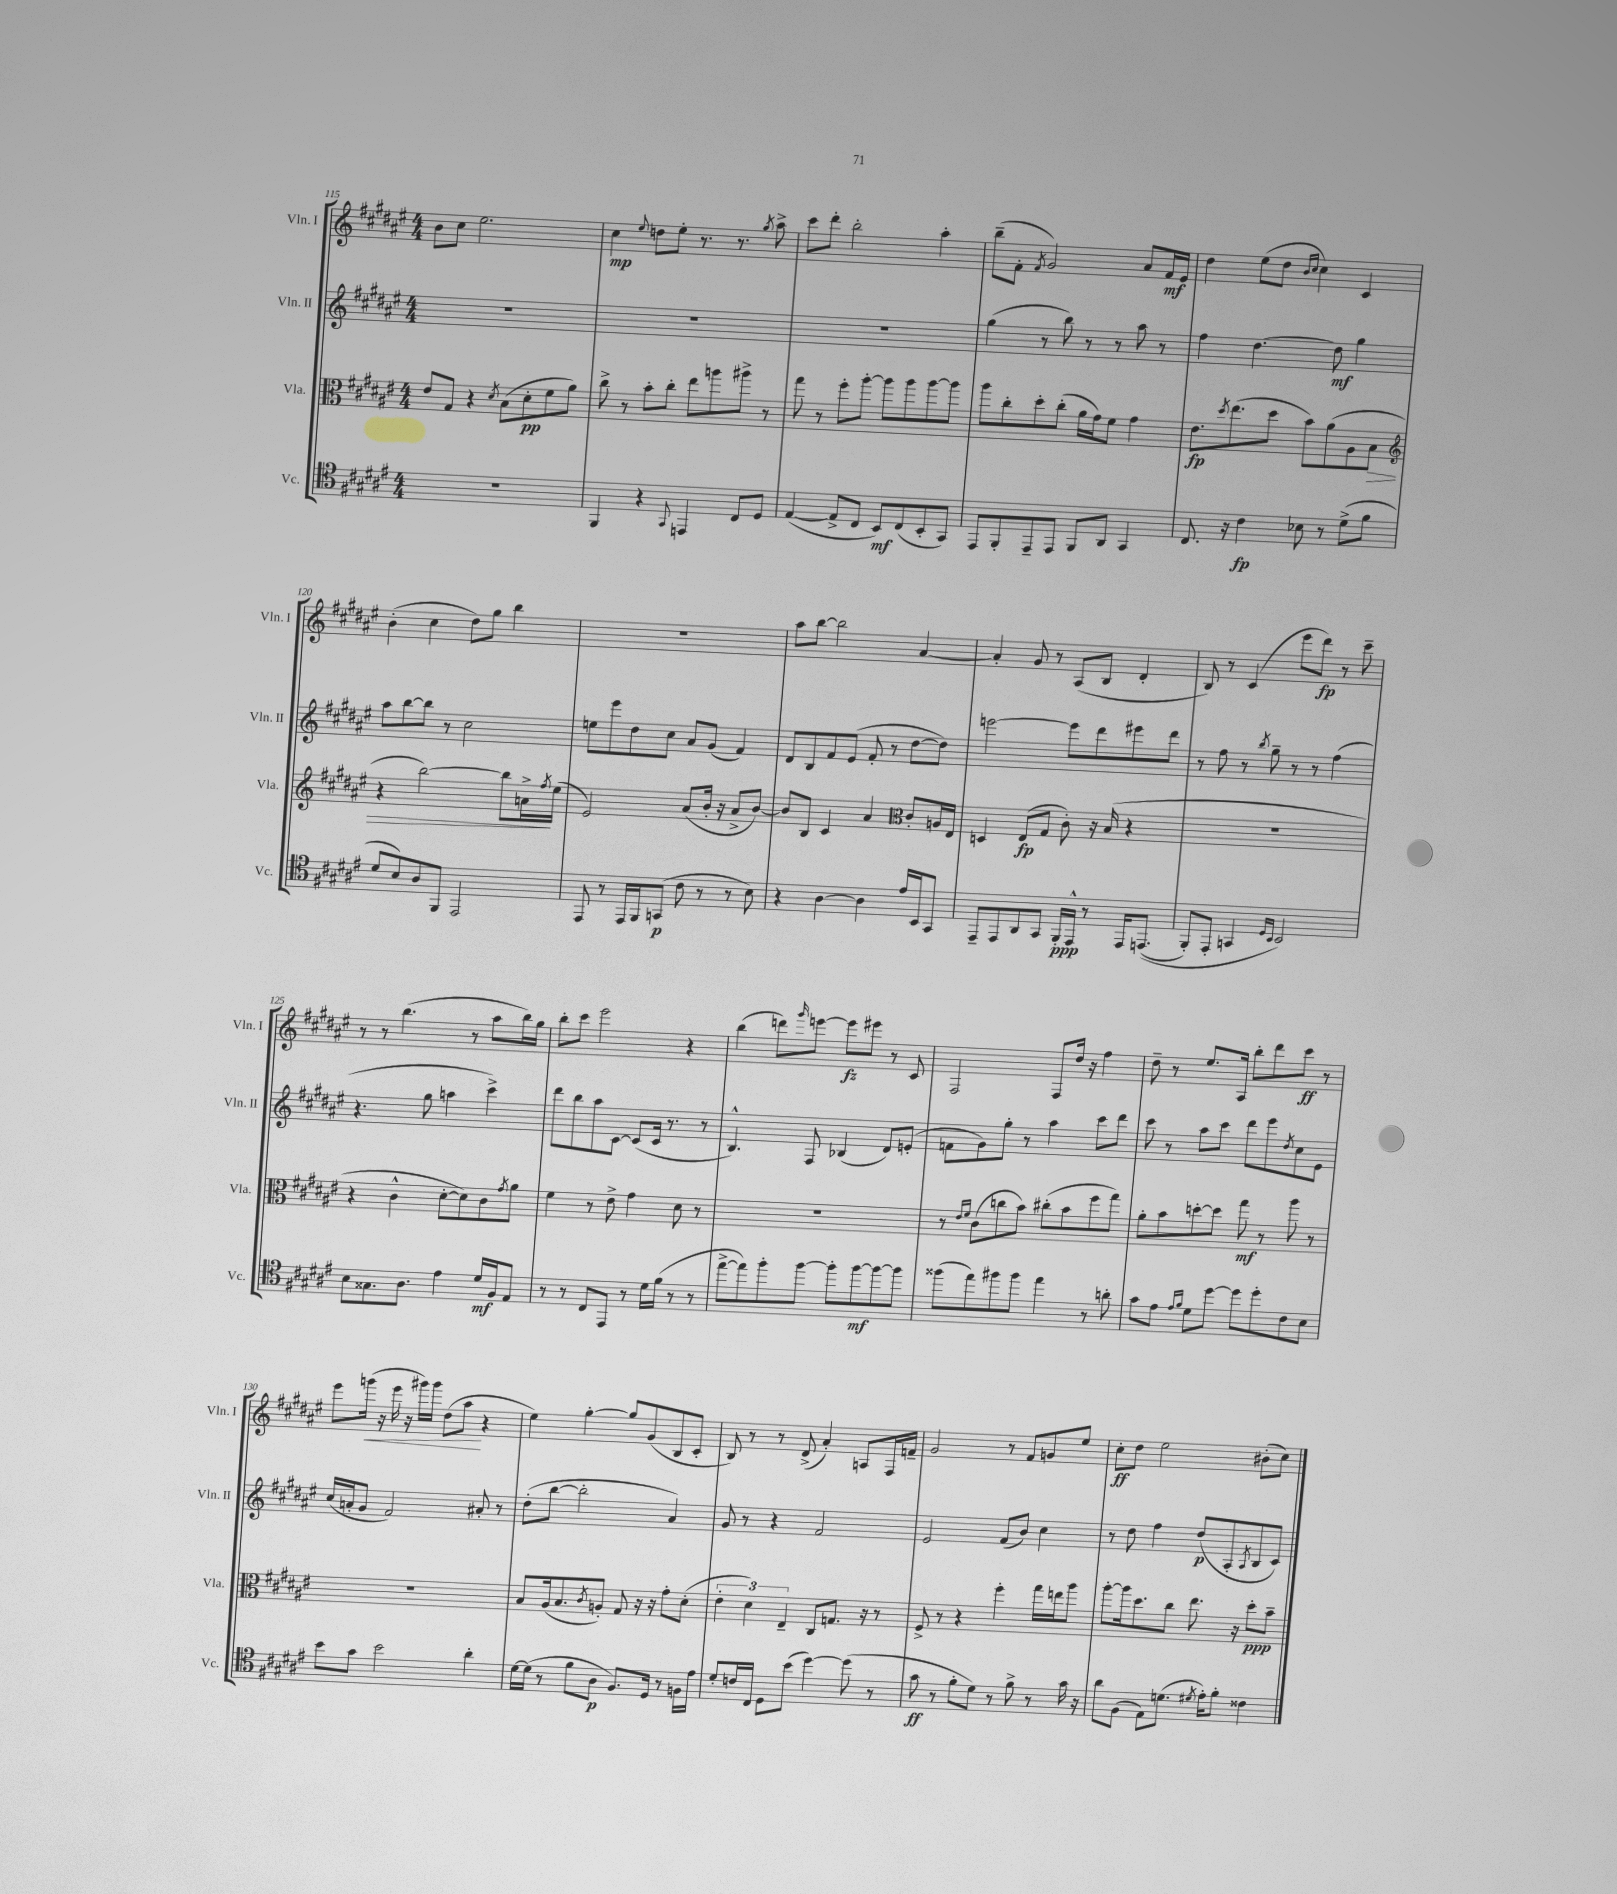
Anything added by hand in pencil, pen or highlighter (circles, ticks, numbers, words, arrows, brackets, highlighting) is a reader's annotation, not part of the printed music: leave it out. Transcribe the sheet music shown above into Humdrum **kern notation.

**kern	**kern	**kern	**kern
*staff4	*staff3	*staff2	*staff1
*clefC4	*clefC3	*clefG2	*clefG2
*k[f#c#g#d#a#e#]	*k[f#c#g#d#a#e#]	*k[f#c#g#d#a#e#]	*k[f#c#g#d#a#e#]
*M4/4	*M4/4	*M4/4	*M4/4
1r	8e#/L	1r	8b\L
.	8G#/J	.	8cc#\J
.	4r	.	2.ee#\
.	8qd#/	.	.
.	(8B\L	.	.
.	8d#'\	.	.
.	8f#\	.	.
.	8a#\J)	.	.
=	=	=	=
4FF#/	8cc#^\	1r	4cc#\
.	8r	.	.
.	.	.	8qqee#/
4r	8b'\L	.	8dd\L
.	8cc#'\J	.	8ee#'\J
8qqGG#/	.	.	.
4EE/	8ee#\L	.	8.r
.	8aa\	.	.
.	.	.	8.r
8C#/L	8aa#^\J	.	.
.	.	.	8qgg#/
8D#/J	8r	.	8aa#^\
=	=	=	=
([4E#/	8gg#\	1r	8ccc#\L
.	8r	.	8ddd#'\J
8E#^/]L	8ff#'\L	.	2bb'\
8C#/J	[8aa#'\J	.	.
8BB/L)	8aa#\]L	.	.
(8C#/	8aa#\	.	.
8BB'/	[8aa#\	.	4aa#'\
8GG#/J)	8aa#\]J	.	.
=	=	=	=
8EE#/L	8aa#\L	(4gg#\	(8bb~\L
8FF#'/	8cc#'\	.	8f#'\J
.	.	.	8qf#/
8EE#~/	8dd#'\	8r	2g#/)
8EE#/J	(8cc#'\J	8bb\)	.
8FF#/L	16a#\LL	8r	.
.	16g#\J)	.	.
8AA#/J	8f#\J	8r	.
4GG#/	4g#\	8aa#\	8a#/L
.	.	8r	16f#/L
.	.	.	16e#/JJ
=	=	=	=
8.C#/	8.e#\L	4ff#\	4dd#\
.	8qdd#/	.	.
16r	(8.ee#\	.	.
4c#\	.	[4.dd#\	(8ee#\L
.	8dd#\J	.	8dd#\J
.	.	.	16qqb/LL
.	.	.	16qqcc#/JJ
8B-\	8b\L)	.	4cc#\)
8r	(8a#\	8dd#\]	.
(8d#^\L	8A#\	4gg#\	4c#/
8f#\J	8B\J	.	.
=	=	=	=
*	*clefG2	*	*
8d#/L	4r	8aa#\L	(4b'\
8B/)	.	[8bb\	.
8A#/	[2bb\)	8bb\]J	4cc#\
8FF#/J	.	8r	.
2EE#/	.	2cc#\	8dd#\L)
.	.	.	8gg#\J
.	8bb\]L	.	4bb\
.	16a^\L	.	.
.	8qff#/	.	.
.	(16ee#\JJ	.	.
=	=	=	=
8EE#/	2e#/)	8ee\L	1r
8r	.	8eee#\	.
16EE#/LL	.	8dd#\	.
16FF#/J	.	.	.
(8GG/J	.	8cc#\J	.
8c#\	(8a#/L	8a#/L	.
8r	16b'/Jk	(8g#/J	.
.	16r	.	.
8r	8a#^/L	4f#/)	.
8B\)	[8b/J)	.	.
=	=	=	=
4r	8b/]L	8d#/L	8aa#\L
.	8B/J	8B/	[8bb\J
[4A#\	4c#/	8f#/	2bb\]
.	.	(8e#/J	.
4A#\]	4a#/	8f#'/	.
.	.	8r	.
*	*clefC3	*	*
16e#/LL	8c#'/L	[8dd#\L	[4a#/
16BB/J	.	.	.
8GG#/J	16A/L	8dd#\]J)	.
.	16E#/JJ	.	.
=	=	=	=
8EE#~/L	4D/	[2eee\	4a#'/]
8EE#/	.	.	.
8AA#/	(8E#/L	.	8g#/
8GG#/J	8G#/J	.	8r
16FF#'/LL	8c#'\)	8eee\]L	(8A#/L
16EE#^^/JJ	.	.	.
8r	16r	8ddd#\	8B/J
.	(16B/	.	.
16EE#/LK	4r	8eee#\	4d#'/
&((8.EE/J	.	.	.
.	.	8ddd#\J	.
=	=	=	=
8FF#'/L)	1r	8r	8B/)
8EE#'/J	.	8ff#\	8r
4GG/	.	8r	(4c#/
.	.	8qbb/	.
.	.	8gg#~\	.
16qqD#/LL	.	.	.
16qqBB/JJ	.	.	.
2BB/&)	.	8r	8eee#\L
.	.	8r	8ddd#\J)
.	.	(4ff#\	8r
.	.	.	8ccc#~\
=	=	=	=
8B\L	4r	4.r	8r
8.G##\	.	.	8r
.	4c#^^\	.	(4.bb\
8.A#\J	.	.	.
.	.	8gg#\	.
4e#\	[8d#'\L	4aa\	.
.	8d#\])	.	8r
16d#/LL	8c#\	4ccc#^\)	8aa#\L
16F#/J	.	.	.
.	8qg#/	.	.
8E#/J	8a#\J	.	16bb\L)
.	.	.	16gg#\JJ
=	=	=	=
8r	4f#\	8ddd#\L	8bb'\L
8r	.	8bb\	8ccc#\J
8C#/L	8r	8aa#\	2eee#\
8EE#/J	8e#^\	[8c#\J	.
8r	4g#\	(8c#/]L	.
16d#\LL	.	16c#/Jk	.
(16f#\JJ	.	8.r	.
8r	8d#\	.	4r
8r	8r	8r	.
=	=	=	=
[8ee#^\L	1r	4.B^^/)	(4bb\
8ee#\])	.	.	.
8ff#'\	.	.	8ddd\L)
.	.	.	16qqggg#/
[8ff#\J	.	8F#/	[8eee\J
8ff#'\]L	.	(4B-/	8eee\]L
[8ff#\	.	.	8eee#\J
8ff#\_	.	8d#/L)	8r
8ff#\]J	.	(8e'/J	8c#/
=	=	=	=
(8ff##\L	8r	8f\L	2F#/
.	16qqe#/LL	.	.
.	16qqf#/JJ	.	.
8ee#\)	(8c#\L	8g#\)	.
8ff#\	8cc\	8gg#'\J	.
8ff#\J	8b\J)	8r	.
4ee#\	(8cc#'\L	4aa#\	8F#/L
.	8b\	.	16dd#/Jk
.	.	.	16r
8r	8ff#\	8ccc#\L	4ff#\
8a'\	8gg#\J)	8ddd#\J	.
=	=	=	=
8g#\L	8a#'\L	8ccc#\	8dd#~\
8e#\J	8b\	8r	8r
16qqe#/LL	.	.	.
16qqf#/JJ	.	.	.
8d#\L	[8dd'\	8aa#\L	8.ee#/L
[8dd#\J	8dd\]J	8ccc#\J	.
.	.	.	16A#/Jk
8dd#\]L	8gg#\	8ddd#\L	8bb'\L
8dd#'\	8r	8eee#\	8ddd#\
.	.	8qdd#/	.
8c#\	8aa#\	8cc#\	8ccc#\J
8B\J	8r	8e#\J	8r
=	=	=	=
8b\L	1r	(16cc#/LL	8eee#\L
.	.	16a'/J	.
8g#\J	.	8g#/J	(16ggg\Jk
.	.	.	16r
2b\	.	2f#/)	16eee#\
.	.	.	16r
.	.	.	16ggg#\LL)
.	.	.	16ggg#\JJ
.	.	.	(8dd#\L
.	.	.	8aa#\J
4a#'\	.	8a#'/	4r
.	.	8r	.
=	=	=	=
[16d#\LL	8B/L	(8dd#'\L	4ee#\)
(16d#\]JJ	.	.	.
8r	(16A#/k	[8bb\J	.
.	8.B/	.	.
8f#\L	.	2bb'\]	[4gg#'\
.	8qc#/	.	.
8A#\J	8A'/J)	.	.
8.F#/L)	8G#/	.	8gg#/]L
.	16r	.	(8g#/
16D#/Jk	16r	.	.
8r	8g#'\L	4a#/)	8B/
16F\LL	(8d#'\J	.	8c#'/J
16e#\JJ	.	.	.
=	=	=	=
8d#'/L	6e#'\	8g#/	8B/)
16c/L	.	8r	8r
.	6d#\)	.	.
16C#/JJ	.	.	.
8D#\L	.	4r	8r
.	6E#~/	.	.
(8b\J	.	.	(8d#^/
[4dd#\)	8C#/L	2f#/	4a#'/)
.	8.G/J	.	.
(8dd#\]	.	.	8A/L
.	16r	.	.
8r	8r	.	16F#/L
.	.	.	16f~/JJ
=	=	=	=
8g#\	8F#^/	2e#/	2g#/
8r	8r	.	.
8f#'\L	4r	.	.
8d#\J)	.	.	.
8r	4ff#'\	(8f#/L	8r
8f#^\	.	8b/J)	8f#/L
8r	16gg#\LL	4cc#\	8g/
.	16ee\J	.	.
16g#\	8aa#\J	.	8ee#/J
16r	.	.	.
=	=	=	=
8a#\L	[8aa#'\L	8r	8cc#'\L
(8F#\J	16aa#\]k	8dd#\	8dd#\J
.	8.dd#\	.	.
8E#\L)	.	4ff#\	2ee#\
(8.d\J	8cc#\J	.	.
.	8.ee#\	(8dd#/L	.
8qd#/	.	.	.
16e#'\LK)	.	.	.
8f#'\J	.	8A#'/	.
.	16r	.	.
.	.	8qA#/	.
4c##\	8dd#'\L	8B/	(8b#'\L
.	8b~\J	8c#/J)	8cc#\J)
==	==	==	==
*-	*-	*-	*-
